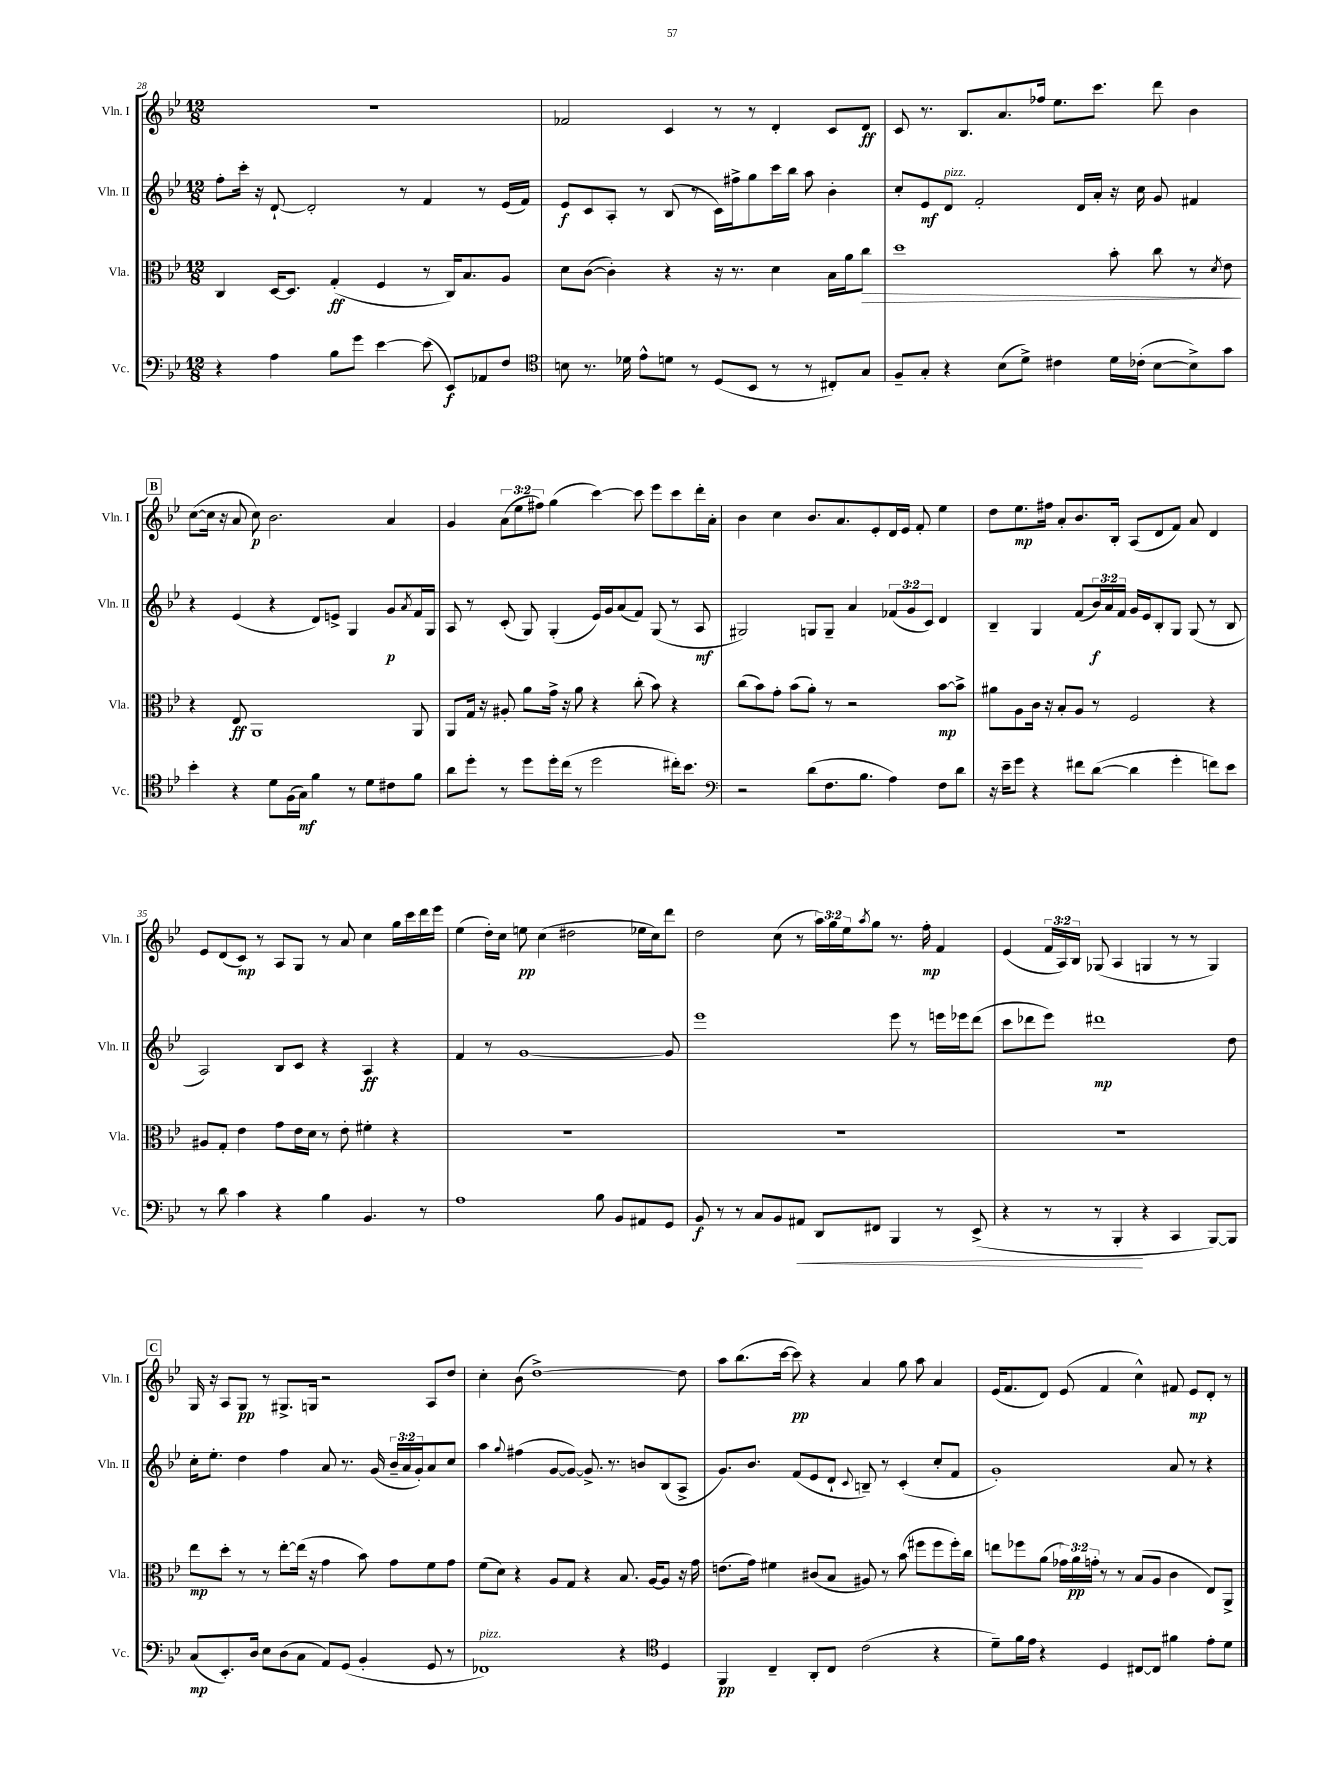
<<
\new StaffGroup <<
\new Staff = "s0" \with { instrumentName = "Vln. I" shortInstrumentName = "Vln. I" } {
    \clef treble \key bes \major \numericTimeSignature \time 12/8 \override Staff.TupletNumber.text = #tuplet-number::calc-fraction-text
    R1. |
    fes'2 c'4 r8 r8 d'4-. c'8 d'8\ff |
    c'8 r8. bes8. a'8. fes''16 ees''8. c'''8. d'''8 bes'4 |
    \mark \markup { \box "B" } c''8~( c''16 r16 a'8 c''8\p) bes'2. a'4 |
    g'4 \tuplet 3/2 { a'8( ees''8 fis''8) } g''4( c'''4~) c'''8 ees'''8 c'''8 d'''16-. a'16-. |
    bes'4 c''4 bes'8. a'8. ees'8-. d'16 ees'16 f'8-. ees''4 |
    d''8 ees''8.\mp fis''16 a'8-. bes'8. bes16-. a8( d'8 f'8) a'8 d'4 |
    ees'8 d'8( c'8\mp) r8 a8 g8 r8 a'8 c''4 g''16 c'''16 d'''16 ees'''16 |
    ees''4( d''16-.) c''16 e''8\pp c''4( dis''2 ees''16 c''16) d'''8 |
    d''2 c''8( r8 \tuplet 3/2 { a''16) g''16 ees''16 } \acciaccatura { a''8 } g''8 r8. f''16-.\mp f'4 |
    ees'4( \tuplet 3/2 { f'16 a16) bes16 } ges8( a4 g4 r8 r8 g4) |
    \mark \markup { \box "C" } g16 r16 a8 g8\pp r8 gis8.-> g16 r2 a8 d''8 |
    c''4-. bes'8( d''1~->) d''8 |
    a''8 bes''8.( c'''16~ c'''8\pp) r4 a'4 g''8 a''8 a'4 |
    ees'16( f'8. d'8) ees'8( f'4 c''4-^) fis'8 ees'8\mp d'8-. r8 \bar "|." |
}
\new Staff = "s1" \with { instrumentName = "Vln. II" shortInstrumentName = "Vln. II" } {
    \clef treble \key bes \major \numericTimeSignature \time 12/8 \override Staff.TupletNumber.text = #tuplet-number::calc-fraction-text
    f''8-. c'''16-. r16 d'8~-! d'2-. r8 f'4 r8 ees'16( f'16) |
    ees'8\f c'8 a8-. r8 bes8( r8 c'16) fis''16-> g''8 c'''16 bes''16 a''8 bes'4-. |
    c''8-. ees'8\mf d'8^\markup { \italic "pizz." } f'2-. d'16 a'16-. r16 c''16 g'8 fis'4 |
    \mark \markup { \box "B" } r4 ees'4( r4 d'8) e'8-> g4 g'8\p \acciaccatura { a'8 } f'16 g16 |
    a8 r8 c'8-.( g8) g4-.( ees'16) g'16 a'8( f'8) g8( r8 a8\mf |
    gis2) g8 g8-- a'4 \tuplet 3/2 { fes'8( g'8 c'8) } d'4 |
    bes4-- g4 f'8( \tuplet 3/2 { bes'16\f) a'16 f'16 } g'16 ees'16 bes8-. g8 g8( r8 bes8 |
    a2) bes8 c'8 r4 a4\ff r4 |
    f'4 r8 g'1~ g'8 |
    ees'''1 ees'''8 r8 e'''16 ees'''16 d'''8( |
    c'''8 des'''8 ees'''8) dis'''1\mp d''8 |
    \mark \markup { \box "C" } c''16-. ees''8.-. d''4 f''4 a'8 r8. g'16( \tuplet 3/2 { bes'16-- a'16 g'16-.) } a'8 c''8 |
    a''4 \appoggiatura { g''8 } fis''4( g'8~ g'8~) g'8.-> r8. b'8 bes8( a8-> |
    g'8.) bes'8. f'8( ees'8 d'8-! \appoggiatura { c'8 } b8--) r8 c'4-.( c''8-. f'8 |
    g'1-.) a'8 r8 r4 \bar "|." |
}
\new Staff = "s2" \with { instrumentName = "Vla." shortInstrumentName = "Vla." } {
    \clef alto \key bes \major \numericTimeSignature \time 12/8 \override Staff.TupletNumber.text = #tuplet-number::calc-fraction-text
    c4 d16~ d8. g4-.\ff( f4 r8 c16) bes8. a8 |
    d'8 c'8~( c'4-.) r4 r16 r8. d'4 bes16 a'16 c''8\> |
    d''1 bes'8-. c''8 r8 \acciaccatura { d'8 } ees'8\! |
    \mark \markup { \box "B" } r4 ees8\ff a,1 a,8 |
    a,8 g16 r16 ais8-. a'8 g'16-> r16 a'8 r4 c''8-.( bes'8) r4 |
    c''8( bes'8) g'8-. bes'8( a'8-.) r8 r2 bes'8~\mp bes'8-> |
    ais'8 a8 c'16 r16 bes8-. a8 r8 f2 r4 |
    ais8 g8-. ees'4 g'8 ees'16 d'16 r8 ees'8-. fis'4-. r4 |
    R1. |
    R1. |
    R1. |
    \mark \markup { \box "C" } ees''8\mp d''8-. r8 r8 ees''8~-. ees''16( r16 g'4 bes'8) g'8 f'8 g'8 |
    f'8( d'8) r4 a8 g8 r4 bes8. a16~ a8 r16 g'16 |
    e'8.( g'16) fis'4 cis'8( bes8 ais8) r8 bes'8( fis''8 fis''8 fis''16-.) c''16 |
    e''8 fes''8 a'8( \tuplet 3/2 { ges'16) a'16\pp g'16-. } r8 r8 bes8( a8 c'4 ees8) a,8-> \bar "|." |
}
\new Staff = "s3" \with { instrumentName = "Vc." shortInstrumentName = "Vc." } {
    \clef bass \key bes \major \numericTimeSignature \time 12/8
    r4 a4 bes8 g'8 ees'4~ ees'8( ees,8\f) aes,8 f8 |
    \clef tenor b8 r8. des'16 ees'8-^ d'8 r8 d8( bes,8 r8 r8 cis8-.) g8 |
    f8-- g8-. r4 bes8( d'8->) cis'4 d'16 ces'16-.( bes8~ bes8->) g'8 |
    \mark \markup { \box "B" } bes'4-. r4 d'8 f16( g16\mf) f'4 r8 d'8 cis'8 f'8 |
    a'8 d''8-. r8 d''8 d''16-. c''16( r8 d''2 cis''16-.) bes'8. |
    \clef bass r2 d'8( f8. bes8. a4) f8 d'8 |
    r16 ees'16-- g'8 r4 fis'8 d'8~( d'4 g'4-. f'8) ees'8 |
    r8 d'8 c'4 r4 bes4 bes,4. r8 |
    a1 bes8 bes,8 ais,8 g,8 |
    bes,8\f r8 r8 c8 bes,8 ais,8\< d,8 fis,8 bes,,4 r8 ees,8->( |
    r4 r8 r8 bes,,4-.\! r4 c,4 bes,,8~) bes,,8 |
    \mark \markup { \box "C" } c8\mp( ees,8.-.) d16 ees8 d8( c8 a,8) g,8( bes,4-. g,8 r8 |
    fes,1^\markup { \italic "pizz." }) r4 \clef tenor d4 |
    f,4\pp c4-- a,8-. c8 c'2( r4 |
    d'8--) f'16 ees'16 r4 d4 cis8~ cis8 fis'4 ees'8-. d'8 \bar "|." |
}
>>
>>
\layout { \context { \Score currentBarNumber = #28 } }
